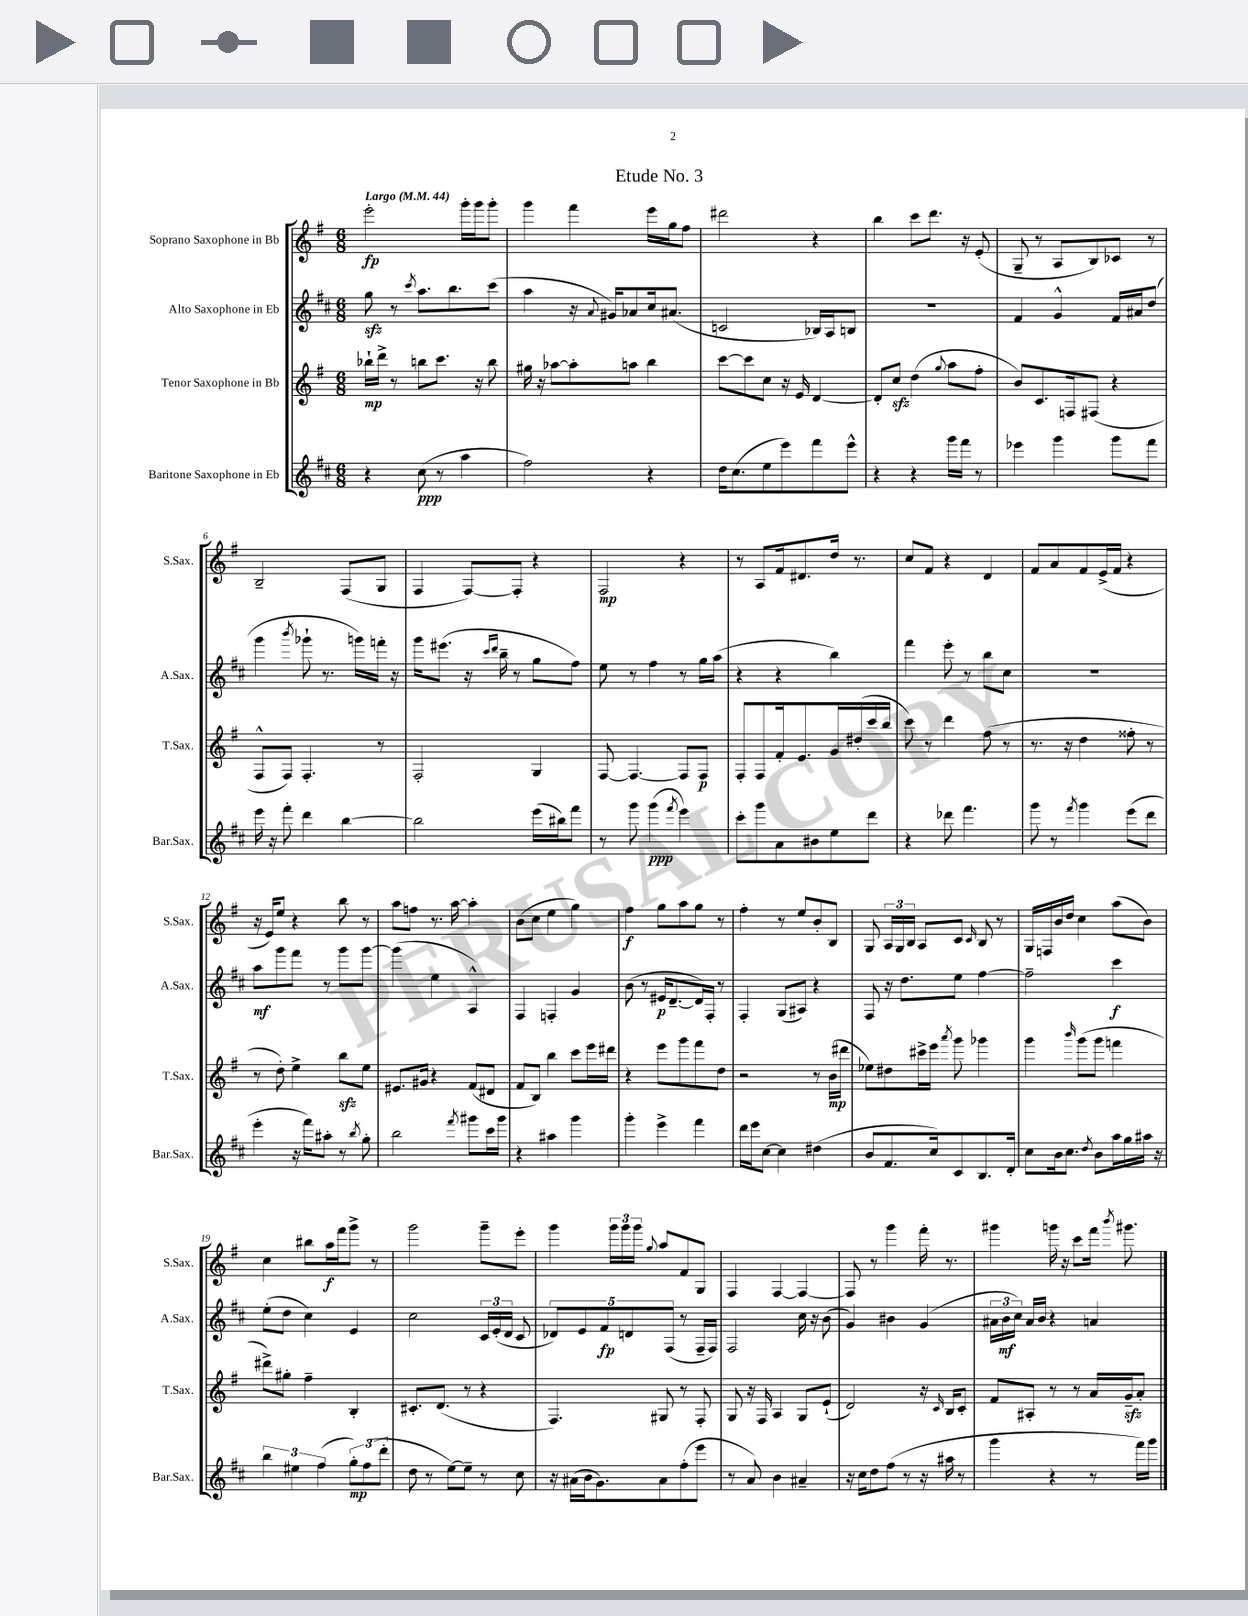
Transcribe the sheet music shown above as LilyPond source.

\header { title = "Etude No. 3" }
<<
\new StaffGroup <<
\new Staff = "s0" \with { instrumentName = "Soprano Saxophone in Bb" shortInstrumentName = "S.Sax." } {
    \clef treble \key g \major \numericTimeSignature \time 6/8 \tempo "Largo" 4 = 44
    \autoBeamOff e'''2-.\fp g'''16[-. g'''16 g'''8]-. |
    g'''4 fis'''4 e'''16[ g''16 fis''8] |
    dis'''2 r4 |
    b''4 c'''8[ d'''8.] r16 e'8-.( |
    g8-- r8 a8[ b8) ces'8] r8 |
    b2-- fis8[( g8] |
    fis4 fis8[~) fis8]-. r4 |
    fis2\mp r4 |
    r8 a8[ fis'16 dis'8. d''16] r8. |
    c''8[ fis'8] r4 d'4 |
    fis'8[ a'8 fis'8 e'16->( fis'16] r4 |
    r16 e'16[) e''8] r4 b''8 r8 |
    a''8[ f''8] r8. a''16~ a''4-. |
    b'8[( c''8] e''4 g''4) |
    fis''4\f g''8[ a''8 g''8] r8 |
    fis''4-. r8 e''8[ b'8-. b8] |
    g8 \tuplet 3/2 { a16[ g16 b16] } a8[ c'8] \grace { c'16 } b8 r8 |
    g16[ f16 b'16 d''16] c''4 a''8[( b'8]) |
    c''4 bis''8[ a''16\f fis'''16 g'''8]-> r8 |
    g'''2 g'''8[-- e'''8]-. |
    g'''4 \tuplet 3/2 { g'''16[ g'''16 g'''16] } \appoggiatura { g''8 } a''8[ fis'8 g8] |
    fis4 fis4~ fis4~ |
    fis8 r8 g'''4 fis'''16-. r8. |
    gis'''4 g'''16 r16 c'''8[ fis'''16] \acciaccatura { b'''8 } gis'''8. \bar "|." |
}
\new Staff = "s1" \with { instrumentName = "Alto Saxophone in Eb" shortInstrumentName = "A.Sax." } {
    \clef treble \key d \major \numericTimeSignature \time 6/8
    \autoBeamOff g''8\sfz r8 \acciaccatura { cis'''8 } a''8.[ b''8. cis'''8]( |
    a''4 r16 \appoggiatura { a'8 } gis'16[) aes'8 cis''16 ais'8.]( |
    c'2 bes16[) a16 b8] |
    R2. |
    fis'4 g'4-^ fis'16[ ais'16 d''8]( |
    g'''4 \acciaccatura { b'''8 } ges'''8-! r8. g'''16[) f'''16]-. r16 |
    g'''16[ eis'''8.]( r16 \grace { cis'''16[ d'''16] } b''16-- r8 g''8[ fis''8]) |
    e''8 r8 fis''4 r8 g''16[ a''16]( |
    r4 r4 b''4) |
    fis'''4 e'''8-. r8 b''8[ cis''8] |
    R2. |
    a''8[\mf g'''8 fis'''8] r8 g'''8[ g'''8]~ |
    g'''4( e''4 a4-^) |
    fis4 f4-. g'4 |
    b'8( r8 eis'16[\p d'8.~-- d'16) fis16]-. r8 |
    fis4-. g8[( ais8]) r4 |
    fis8 r16 d''8.[ e''8] fis''4~ |
    fis''2-- cis'''4\f |
    e''8[-.( d''8] cis''4) e'4 |
    cis''2 \tuplet 3/2 { cis'16[ e'16-.( d'16] } cis'8 |
    \tuplet 5/4 { des'8[) e'8 fis'8\fp d'8 fis8]( } r8 fis16[-- fis16]) |
    fis2 cis''16 r16 b'8( |
    g'4) bis'4 g'4( |
    \tuplet 3/2 { ais'16[ b'16\mf cis''16]) } ais'16[ b'16] r4 a'4 \bar "|." |
}
\new Staff = "s2" \with { instrumentName = "Tenor Saxophone in Bb" shortInstrumentName = "T.Sax." } {
    \clef treble \key g \major \numericTimeSignature \time 6/8
    \autoBeamOff bes''16[-!\mp d'''16]-> r8 b''8[ c'''8.] r16 b''8 |
    gis''16 r16 aes''8[~ aes''8-. a''8] b''4 |
    c'''8[~ c'''8 c''8] r16 e'16 d'4~ |
    d'8[-. c''8]\sfz d''4( \appoggiatura { g''8 } a''8[ fis''8]-. |
    b'8[) c'8. f16 fis8]( r4 |
    fis8[-^ fis8]) fis4.-. r8 |
    fis2-. g4 |
    fis8~ fis4.~ fis8[ fis8]\p |
    fis8[-. fis8 fis'16-. e'8. g'16 dis''16-.( c'''16 b''16] |
    c'''8) r8 d'''4 fis''8( r8 |
    r8. r16 d''4 fisis''8-. r8 |
    r8 d''8-.) e''4-> b''8[\sfz e''8] |
    eis'8.[ gis'16] r4 fis'8[( dis'8] |
    fis'8[ b8]) b''4 c'''8[ e'''16 dis'''16] |
    r4 e'''8[ g'''8 fis'''8 d''8] |
    r2 r8 b'16[\mp( dis'''16] |
    ees''8[) dis''8 cis'''16-> e'''16] \acciaccatura { a'''8 } g'''8 ges'''4 |
    g'''4 \grace { b'''16 } g'''8[( g'''8] f'''4 |
    dis'''8[->) gis''8]-. fis''4-- b4-. |
    cis'8.[-. d'8.]( r8 r4 |
    fis4.) gis8 r8 fis8-. |
    g8 r16 fis16 a4 g8[ e'8]-!( |
    d'2) r16 \grace { c'16 } b16[ c'8]-. |
    fis'8[ ais8]-. r8 r8 a'16[ g'16--\sfz a'8]-. \bar "|." |
}
\new Staff = "s3" \with { instrumentName = "Baritone Saxophone in Eb" shortInstrumentName = "Bar.Sax." } {
    \clef treble \key d \major \numericTimeSignature \time 6/8
    \autoBeamOff r4 cis''8\ppp( r8 a''4 |
    fis''2) r4 |
    d''16[ cis''8.( e''8 e'''8) fis'''8 e'''8]-^ |
    r4 r4 g'''16[ fis'''16] r8 |
    ees'''4 g'''4 g'''8[ fis'''8] |
    e'''16 r16 fis'''8-. d'''4 b''4~ |
    b''2 e'''16[( bis''16) fis'''8] |
    r8 g'''8 g'''4\ppp( \acciaccatura { fis'''8 } e'''4) |
    cis'''8[-. g'''8 a'8 bis'8 e''8 d'''8] |
    r4 des'''8 fis'''4. |
    g'''8 r8 \acciaccatura { fis'''8 } g'''4 e'''8[( d'''8] |
    e'''4-. r16 fis'''16[) ais''8]-. r8 \acciaccatura { b''8 } g''8-. |
    b''2 \acciaccatura { fis'''8 } gis'''8[ cis'''16 gis'''16] |
    r4 ais''4 g'''4 |
    g'''4-. e'''4-> fis'''4 |
    d'''16[ e'''16 cis''8]~ cis''4 dis''4( |
    b'8[ fis'8. cis''16) cis'8 b8. d'16]-. |
    cis''8[ b'16 cis''8.] \acciaccatura { d''8 } b'8[ a''16 g''16 ais''16] r16 |
    \tuplet 3/2 { b''4 eis''4 fis''4( } \tuplet 3/2 { g''8[-.\mp) fis''8( d'''8]-. } |
    d''8 r8 e''8[~) e''8]-- r8 cis''8 |
    r16 ais'16[( b'16 g'8.) ais'8 fis''8-.( e'''8] |
    r8 a'8) b'4 ais'4-- |
    r16 cis''16[ d''8 fis''8]( r8 r16 ais''16 r8 |
    g'''4 r4 r8 fis'''16[) g'''16] \bar "|." |
}
>>
>>
